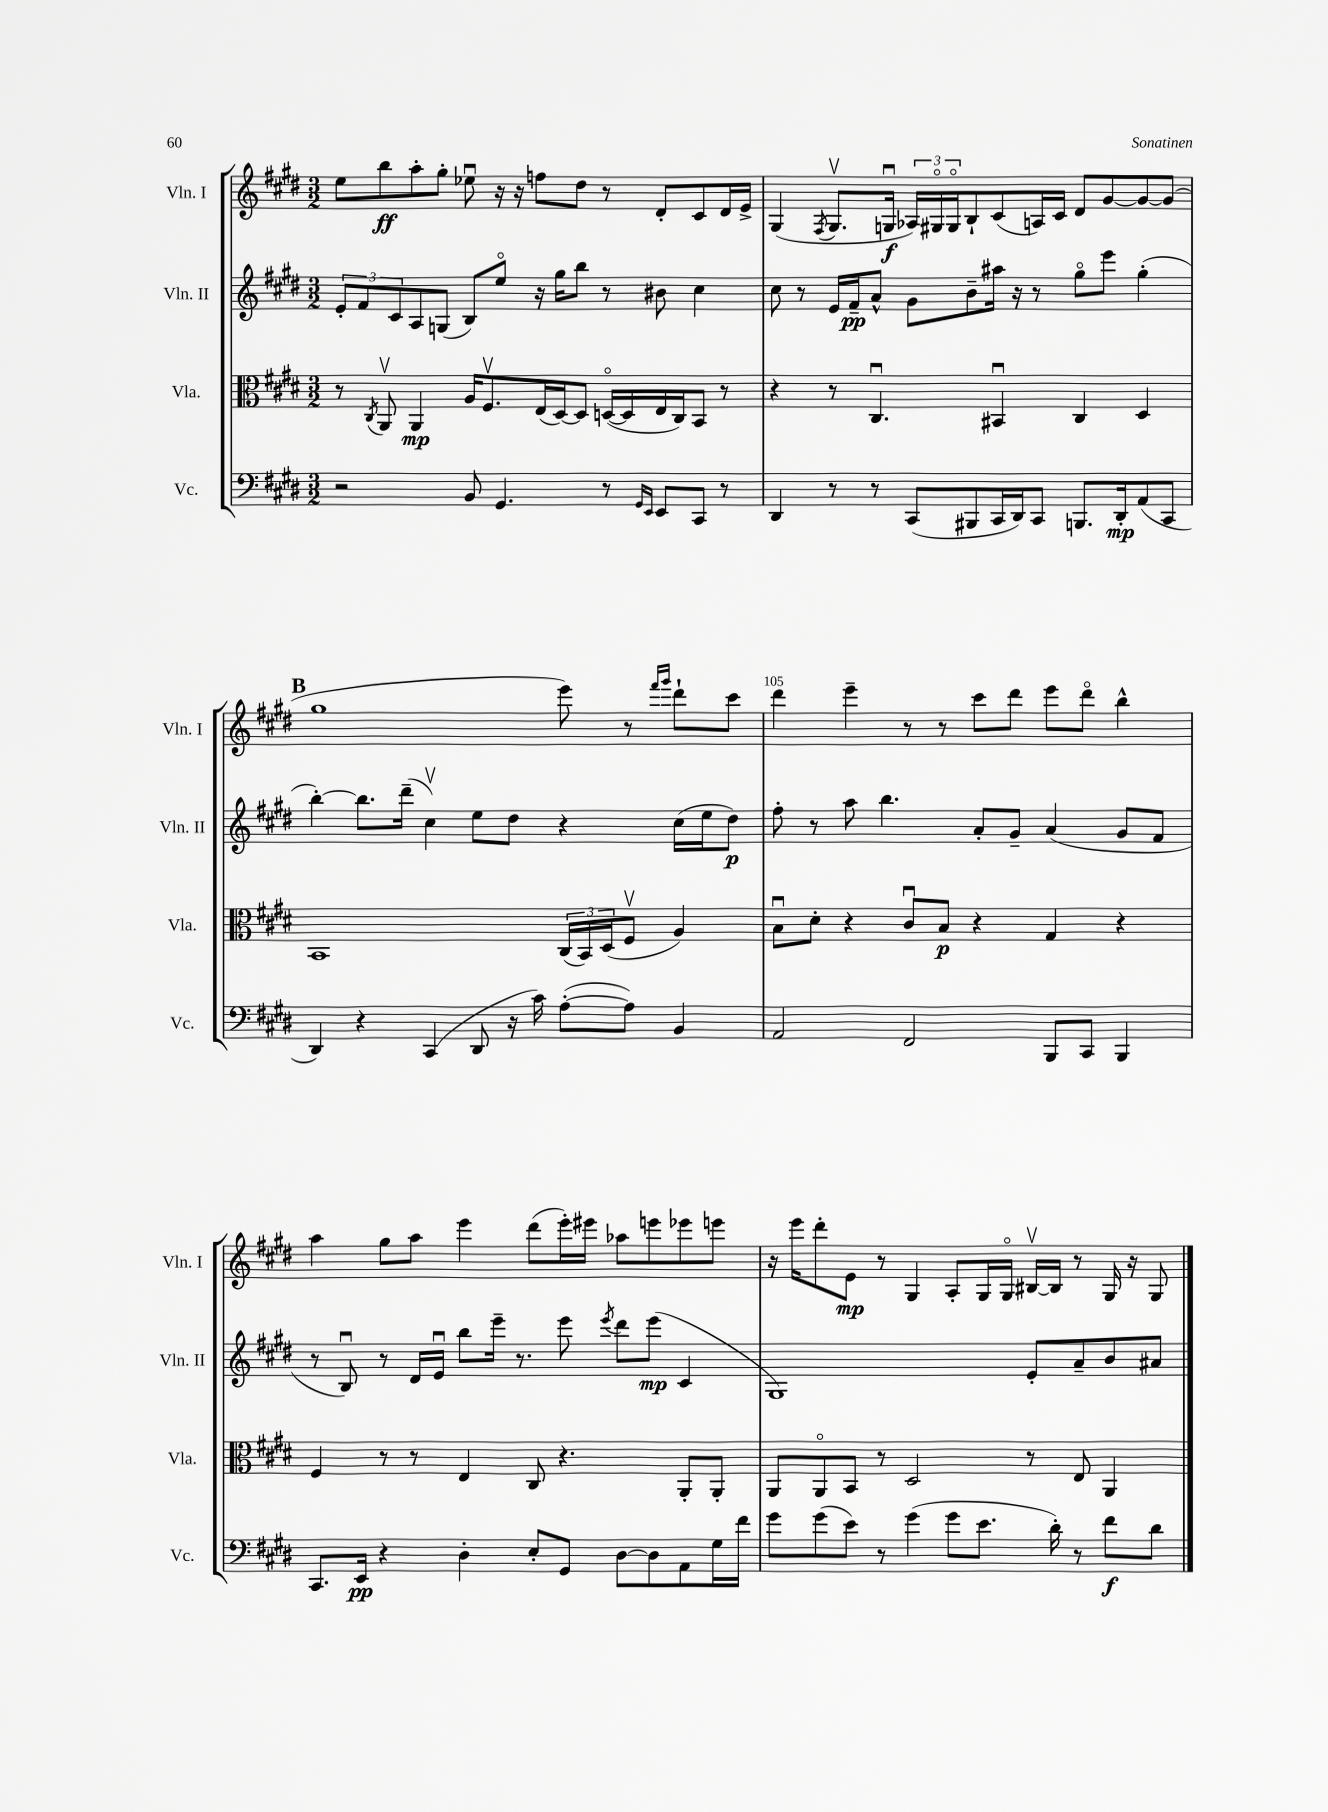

**kern	**kern	**kern	**kern
*staff4	*staff3	*staff2	*staff1
*clefF4	*clefC3	*clefG2	*clefG2
*k[f#c#g#d#]	*k[f#c#g#d#]	*k[f#c#g#d#]	*k[f#c#g#d#]
*M3/2	*M3/2	*M3/2	*M3/2
2r	8r	12e'	8ee
.	.	12f#	.
.	8qC#	.	.
.	8AAv	.	8bb
.	.	12c#	.
.	4AA	8A	8aa'
.	.	(8G	8gg#'
8BB	16A	8B)	8ee-u
.	8.F#v	.	.
4.GG#	.	8eeo	16r
.	.	.	16r
.	(16E	16r	8ff
.	[16D#)	16gg#	.
.	8D#]	8bb	8dd#
8r	([16Do	8r	8r
.	16D]	.	.
16qqGG#	.	.	.
16qqEE	.	.	.
8EE	16E	8b#	8d#'
.	16C#)	.	.
8CC#	8BB	4cc#	8c#
8r	8r	.	16d#
.	.	.	16e^
=	=	=	=
4DD#	4r	8cc#	(4G#
.	.	8r	.
.	.	.	8qF#
8r	8r	16e	8.G#v
.	.	16f#~	.
8r	4.C#u	8a^^	.
.	.	.	16Gu
(8CC#	.	8g#	24A-)
.	.	.	24G#o
.	.	.	24G#o
8BBB#	.	8b~	8B`
16CC#	4BB#u	16aa#	(8c#
16DD#)	.	16r	.
8CC#	.	8r	16A)
.	.	.	16c#
8.BBB	4C#	8gg#o	8d#
.	.	8eee	[8g#
16DD#'	.	.	.
(8AA	4D#	(4gg#'	8g#_
8CC#	.	.	(8g#]
=	=	=	=
4DD#)	1BB	[4bb')	1gg#
4r	.	8.bb]	.
.	.	(16ddd#~	.
(4CC#	.	4cc#v)	.
8DD#	.	8ee	.
16r	.	8dd#	.
16c#)	.	.	.
([8A'	(24C#	4r	8eee)
.	24BB)	.	.
.	(24D#	.	.
8A])	8F#v	.	8r
.	.	.	16qqfff#
.	.	.	16qqggg#
4BB	4A)	(16cc#	8ddd#`
.	.	16ee	.
.	.	8dd#)	8ccc#
=	=	=	=
2AA	8Bu	8ff#'	4ddd#
.	8d#'	8r	.
.	4r	8aa	4eee~
.	.	4.bb	.
2FF#	8c#u	.	8r
.	8B	.	8r
.	4r	8a'	8ccc#
.	.	8g#~	8ddd#
8BBB	4G#	(4a	8eee
8CC#	.	.	8ddd#o
4BBB	4r	8g#	4bb^^
.	.	8f#	.
=	=	=	=
8.CC#	4F#	8r	4aa
.	.	8Bu)	.
16EE	.	.	.
4r	8r	8r	8gg#
.	8r	16d#	8aa
.	.	16eu	.
4D#'	4E	8bb	4eee
.	.	16eee~	.
.	.	8.r	.
8E'	8C#	.	(8ddd#
8GG#	4.r	8eee	16eee')
.	.	.	16eee#
.	.	8qeee	.
[8D#	.	8ddd#	8aa-
8D#]	.	(8eee	8eee
8AA	8AA'	4c#	8eee-
16G#	8AA'	.	8eee
16f#	.	.	.
=	=	=	=
8g#	8AA	1G#)	16r
.	.	.	16eee
(8g#	8AAo	.	8ddd#'
8e)	8BB	.	8e
8r	8r	.	8r
(4g#	2D#	.	4G#
8g#	.	.	8A'
8.e	.	.	16G#
.	.	.	16G#o
.	8r	8e'	[16B#v
16d#')	.	.	16B#]
8r	8E	8a~	8r
8f#	4AA	8b	16G#
.	.	.	16r
8d#	.	8a#	8G#
==	==	==	==
*-	*-	*-	*-
